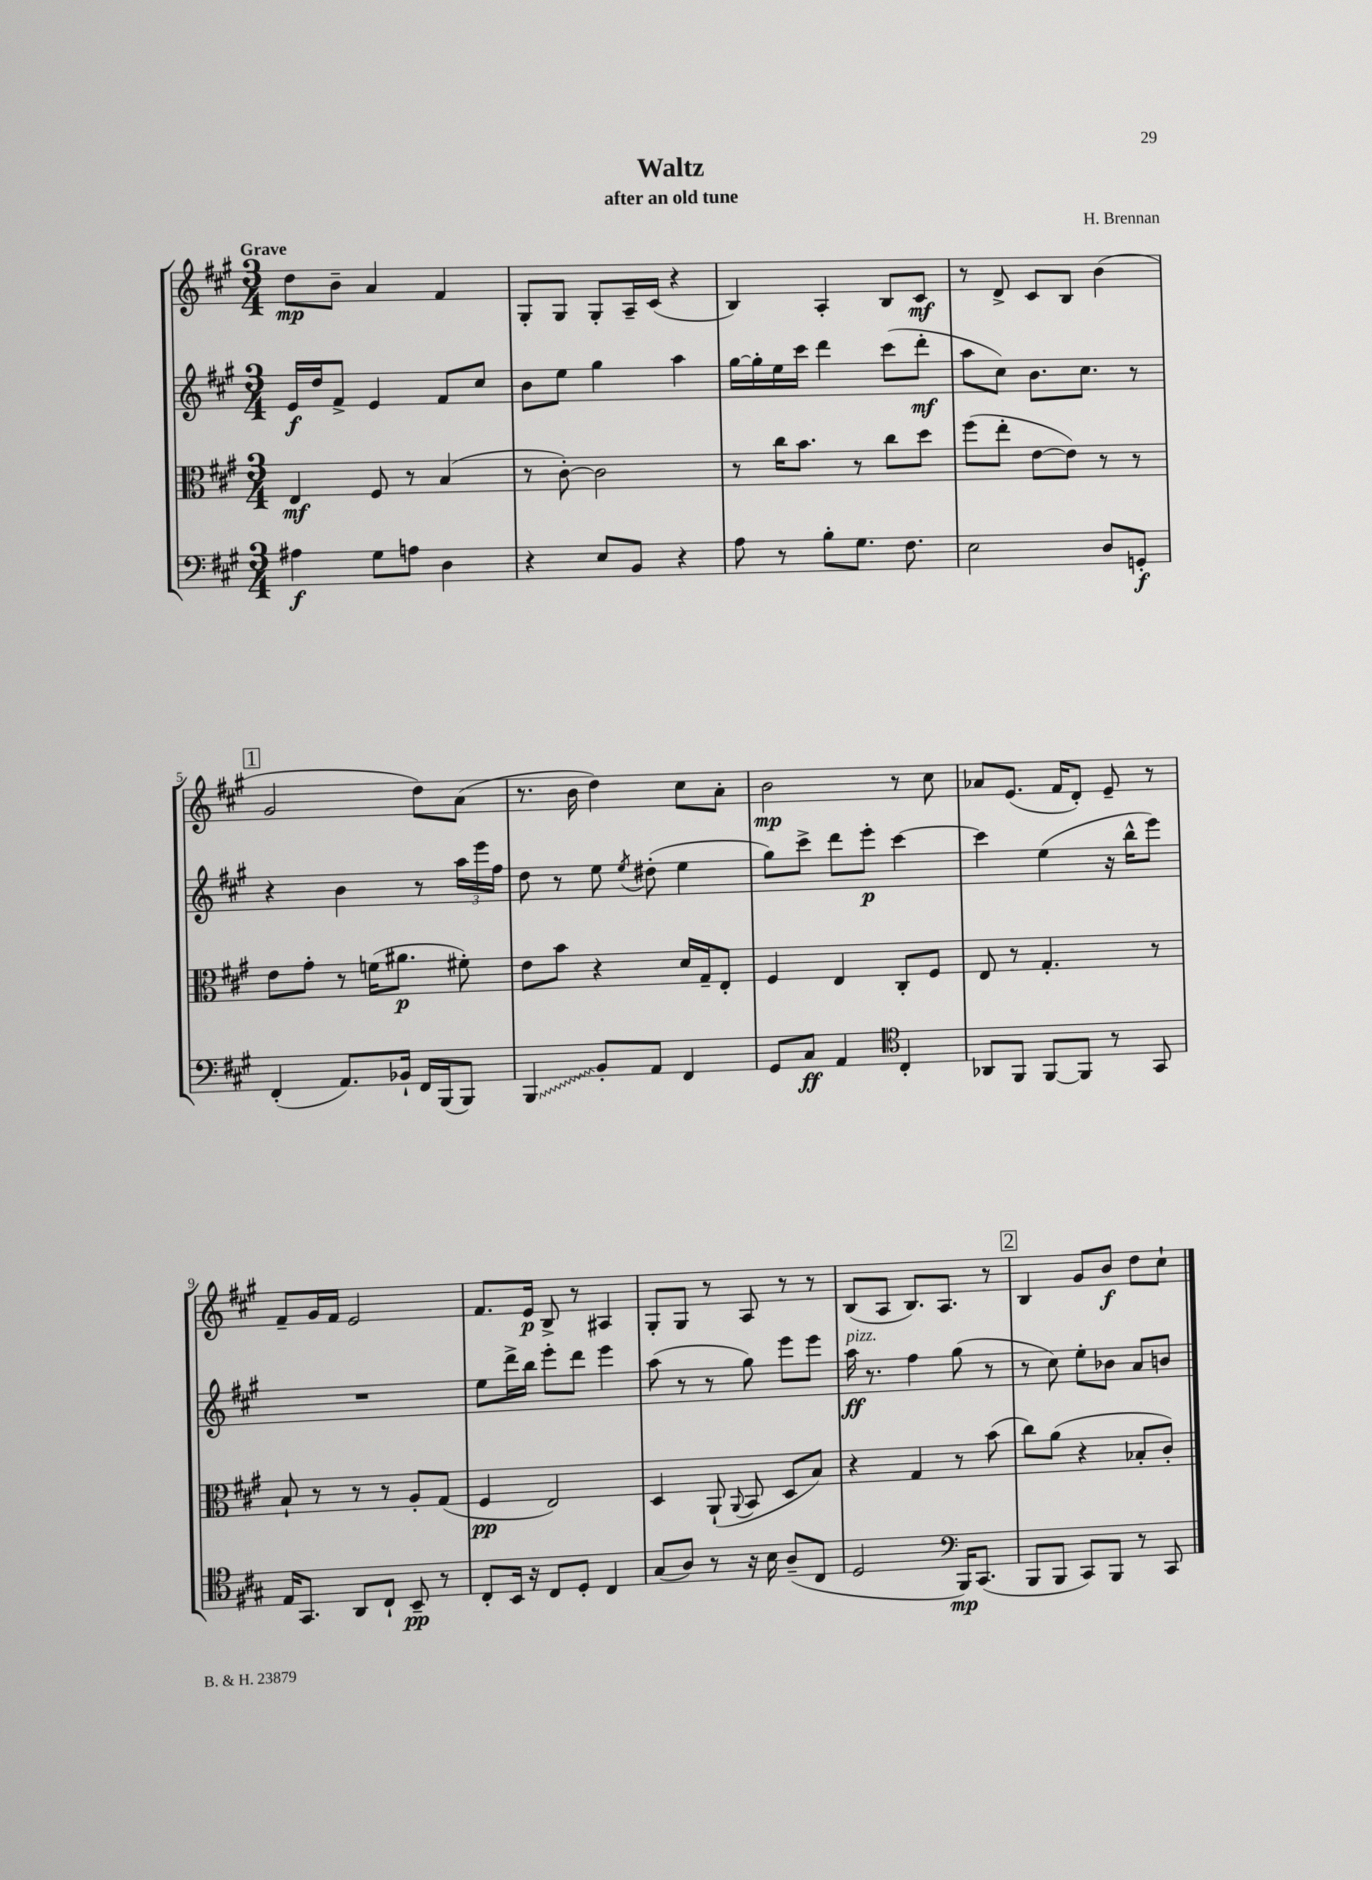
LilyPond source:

\header { title = "Waltz" composer = "H. Brennan" subtitle = "after an old tune" }
<<
\new StaffGroup <<
\new Staff = "s0" {
    \clef treble \key a \major \numericTimeSignature \time 3/4 \tempo "Grave"
    \autoBeamOff d''8[\mp b'8]-- a'4 fis'4 |
    gis8[-. gis8] gis8[-. a16-- cis'16]( r4 |
    b4) a4-. b8[ cis'8]\mf |
    r8 d'8-> cis'8[ b8] b'4( |
    \mark \markup { \box "1" } gis'2 d''8[) a'8]( |
    r8. b'16 d''4) cis''8[ a'8]-. |
    b'2\mp r8 cis''8 |
    aes'8[ e'8.]( fis'16[ d'8]-.) e'8-- r8 |
    fis'8[-- gis'16 fis'16] e'2 |
    fis'8.[ e'16]\p b8-> r8 ais4 |
    gis8[-. gis8] r8 a8 r8 r8 |
    b8[( a8] b8.[) a8.] r8 |
    \mark \markup { \box "2" } b4 gis'8[ b'8]\f d''8[ cis''8]-! \bar "|." |
}
\new Staff = "s1" {
    \clef treble \key a \major \numericTimeSignature \time 3/4
    \autoBeamOff e'16[\f d''16 fis'8]-> e'4 fis'8[ cis''8] |
    b'8[ e''8] gis''4 a''4 |
    gis''16[~ gis''16-. e''16 cis'''16] d'''4 cis'''8[( d'''8]-.\mf |
    a''8[ cis''8]) b'8.[ cis''8.] r8 |
    \mark \markup { \box "1" } r4 b'4 r8 \tuplet 3/2 { a''16[ e'''16 fis''16] } |
    d''8 r8 e''8 \acciaccatura { e''8 } dis''8-.( e''4 |
    gis''8[) cis'''8]-> d'''8[ e'''8]-.\p cis'''4~ |
    cis'''4 e''4( r16 b''16[-^ e'''8]) |
    R2. |
    e''8[ d'''16-> b''16] e'''8[-. d'''8] e'''4 |
    a''8( r8 r8 gis''8) e'''8[ e'''8] |
    a''16\ff^\markup { \italic "pizz." } r8. fis''4 gis''8( r8 |
    \mark \markup { \box "2" } r8 cis''8) e''8[-. bes'8] a'8[ b'8] \bar "|." |
}
\new Staff = "s2" {
    \clef alto \key a \major \numericTimeSignature \time 3/4
    \autoBeamOff e4\mf fis8 r8 b4( |
    r8 cis'8~-.) cis'2 |
    r8 cis''16[ b'8.] r8 cis''8[ d''8] |
    fis''8[( e''8]-. e'8[~ e'8]) r8 r8 |
    \mark \markup { \box "1" } e'8[ gis'8]-. r8 f'16[( ais'8.]\p fis'8-.) |
    e'8[ b'8] r4 d'16[ gis16-- e8]-. |
    fis4 e4 cis8[-. fis8] |
    e8 r8 gis4.-. r8 |
    b8-! r8 r8 r8 a8[-. gis8]( |
    fis4\pp e2) |
    d4 a,8-!( \appoggiatura { a,8 } b,8 d8[ b8]) |
    r4 gis4 r8 b'8( |
    \mark \markup { \box "2" } cis''8[) a'8]( r4 bes8[-. cis'8]-.) \bar "|." |
}
\new Staff = "s3" {
    \clef bass \key a \major \numericTimeSignature \time 3/4
    \autoBeamOff ais4\f gis8[ a8] d4 |
    r4 e8[ b,8] r4 |
    a8 r8 b8[-. gis8.] fis8. |
    e2 d8[ g,8]-.\f |
    \mark \markup { \box "1" } fis,4-.( a,8.[) bes,16]-! fis,16[ b,,16( b,,8]) |
    \once \override Glissando.style = #'zigzag b,,4\glissando b,8[-. a,8] fis,4 |
    gis,8[ cis8]\ff a,4 \clef tenor cis4-. |
    aes,8[ fis,8] fis,8[~ fis,8] r8 gis,8 |
    e16[ gis,8.] a,8[ cis8]-! b,8--\pp r8 |
    cis8[-. b,16] r16 cis8[ d8]-. cis4 |
    gis8[( a8]) r8 r16 b16 a8[--( cis8] |
    d2 \clef bass b,,16[\mp) cis,8.]( |
    \mark \markup { \box "2" } b,,8[ b,,8] cis,8[) b,,8] r8 cis,8 \bar "|." |
}
>>
>>
